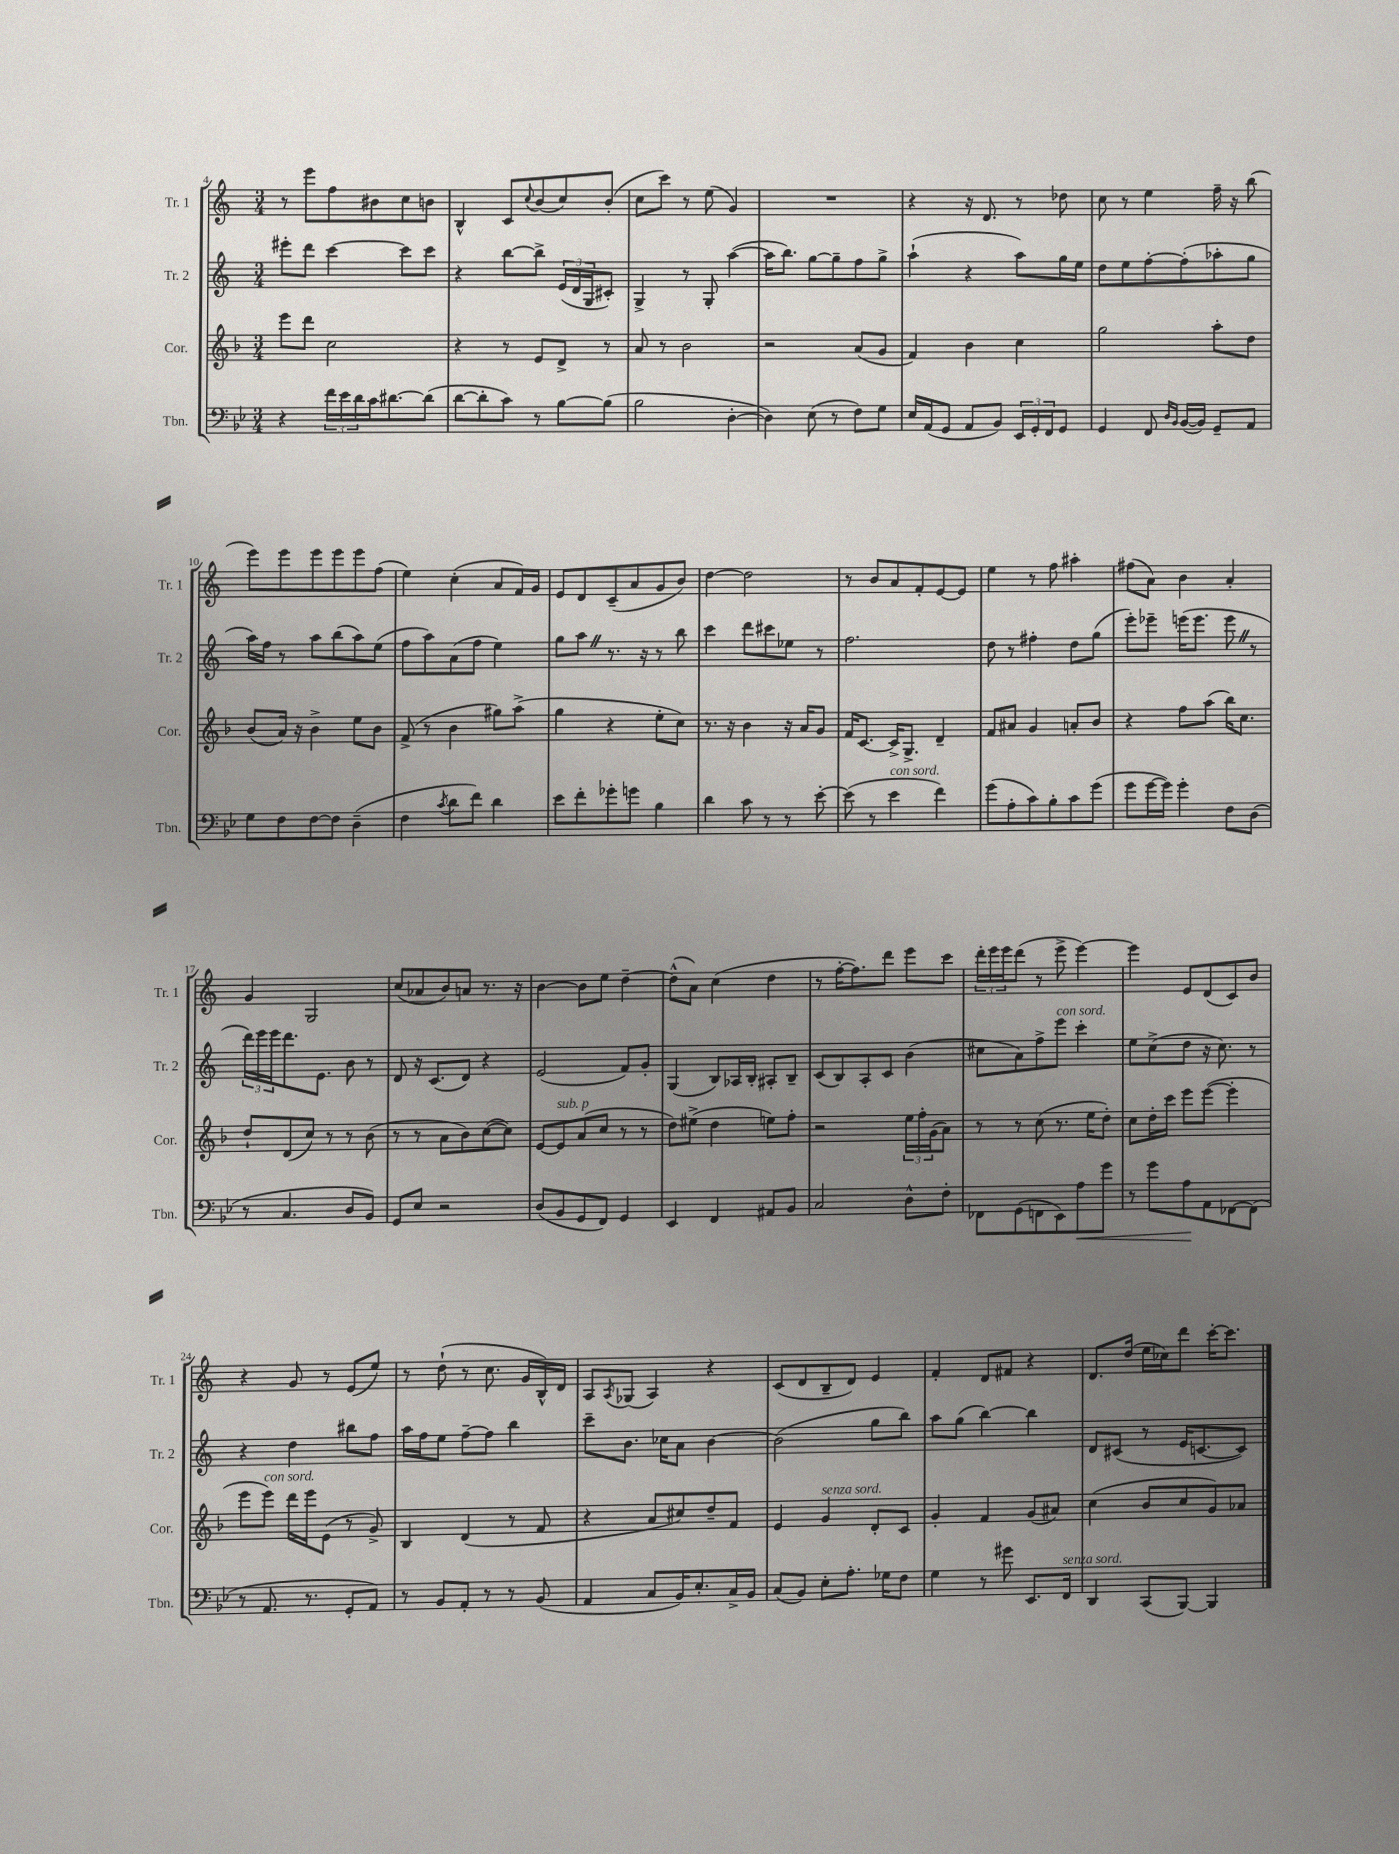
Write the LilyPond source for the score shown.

<<
\new StaffGroup <<
\new Staff = "s0" \with { instrumentName = "Tr. 1" shortInstrumentName = "Tr. 1" } {
    \clef treble \key c \major \numericTimeSignature \time 3/4
    r8 e'''8 f''8 bis'8 c''8 b'8 |
    b4-^ c'8 \appoggiatura { c''8 } b'8( c''8) b'8-.( |
    c''8 c'''8) r8 e''8( g'4) |
    R2. |
    r4 r16 d'8. r8 des''8 |
    c''8 r8 e''4 f''16-- r16 b''8( |
    e'''8) e'''8 e'''8 e'''8 e'''8 f''8( |
    e''4) c''4-.( a'8 f'16) g'16 |
    e'8 d'8 c'8--( a'8 g'8 b'8) |
    d''4~ d''2 |
    r8 b'8 a'8 f'8-. e'8~ e'8 |
    e''4 r8 f''8 ais''4-. |
    fis''8( a'8) b'4 a'4-. |
    g'4 g2 |
    c''8( aes'8 b'8) a'8 r8. r16 |
    b'4~ b'8 e''8 d''4~-- |
    d''8-^( a'8) c''4( d''4 |
    r8 f''16~-. f''8.) d'''8 e'''8 c'''8 |
    \tuplet 3/2 { d'''16-. e'''16 e'''16 } d'''8( r8 e'''8-> e'''4~) |
    e'''4 e'8 d'8( c'8) b'8 |
    r4 g'8 r8 e'8( e''8) |
    r8 d''8-!( r8 c''8. g'16 b16-^) d'16 |
    a8 \acciaccatura { a8 } ges8( a4) r4 |
    c'8( d'8 b8-- d'8) e'4 |
    f'4-. d'8 fis'8 r4 |
    d'8. d''16( e''16 ces''16) d'''8 c'''16~-. c'''8. \bar "|." |
}
\new Staff = "s1" \with { instrumentName = "Tr. 2" shortInstrumentName = "Tr. 2" } {
    \clef treble \key c \major \numericTimeSignature \time 3/4
    eis'''8-. d'''8 c'''4~ c'''8 c'''8 |
    r4 b''8~ b''8-> \tuplet 3/2 { e'16( d'16 g16 } cis'8-.) |
    g4-> r8 g8-. a''4~( |
    a''16 b''8.) g''8~ g''8-- f''8 g''8-> |
    a''4-!( r4 a''8) g''16 e''16 |
    d''8 e''8 f''8~-. f''8-.( aes''8-. g''8 |
    a''16) f''16 r8 a''8 b''8( a''8) e''8( |
    f''8 a''8) a'8( f''8 e''4) |
    g''8 a''8 \once \override BreathingSign.text = \markup { \musicglyph "scripts.caesura.straight" } \breathe r8. r16 r8 b''8 |
    c'''4 d'''8 cis'''8 ees''8 r8 |
    f''2. |
    d''8 r8 fis''4-. d''8 g''8( |
    e'''8-.) ees'''8-- e'''16( e'''8. e'''8 \once \override BreathingSign.text = \markup { \musicglyph "scripts.caesura.straight" } \breathe r8 |
    \tuplet 3/2 { d'''16) e'''16 e'''16 } d'''8. e'8. b'8 r8 |
    d'8 r16 c'8.( d'8) r4 |
    e'2( f'8) g'8-. |
    g4( b8) aes16 b16-. ais8-. b8-- |
    c'8( b8) a8-. c'8 b'4( |
    cis''8 a'8) f''8-> e'''8^\markup { \italic "con sord." } c'''4-. |
    e''8 c''8->( d''8 r16 c''8.) r8 |
    r4 d''4 bis''8 f''8 |
    a''16 f''16 e''8 f''8~-- f''8 b''4 |
    c'''8-- b'8. ces''16 a'8 b'4~ |
    b'2( g''8 b''8) |
    a''8 g''8( b''4~) b''4 |
    d'8 cis'8( r8 e'16 c'8.~ c'8) \bar "|." |
}
\new Staff = "s2" \with { instrumentName = "Cor." shortInstrumentName = "Cor." } {
    \clef treble \key f \major \numericTimeSignature \time 3/4
    e'''8 d'''8 c''2 |
    r4 r8 e'8 d'8-> r8 |
    a'8 r8 bes'2 |
    r2 a'8( g'8 |
    f'4) bes'4 c''4 |
    g''2 a''8-. d''8 |
    bes'8( a'16) r16 bes'4-> e''8 bes'8 |
    f'8->( r8 bes'4 gis''8) a''8->( |
    g''4 r4 e''8-. c''8) |
    r8. r16 bes'4 r16 a'16 g'8 |
    f'16 c'8.~ c'16-> g8.-> d'4-- |
    f'8 ais'8 g'4 a'8-. bes'8 |
    r4 f''8 a''8( bes''16) c''8. |
    d''8-! d'8( c''8) r8 r8 bes'8( |
    r8 r8 a'8 bes'8) c''8~( c''8) |
    e'8~ e'8^\markup { \italic "sub. p" } a'8( c''8 r8 r8 |
    d''8) eis''8->( d''4 e''8) f''8-. |
    r2 \tuplet 3/2 { e''16 f''16-. g'16( } a'8) |
    r8 r8 c''8( r8. e''16 d''8-.) |
    c''8 d''16-. c'''16 e'''8 e'''8~( e'''4-. |
    e'''8 e'''8^\markup { \italic "con sord." }) d'''16 e'''16 e'8( r8 g'8->) |
    bes4 d'4( r8 f'8 |
    r4 a'8 cis''8) d''8-- f'8 |
    e'4 g'4^\markup { \italic "senza sord." } d'8-. c'8 |
    g'4-. f'4 g'8( ais'8) |
    c''4( bes'8 c''8 g'8) aes'8 \bar "|." |
}
\new Staff = "s3" \with { instrumentName = "Tbn." shortInstrumentName = "Tbn." } {
    \clef bass \key bes \major \numericTimeSignature \time 3/4
    r4 \tuplet 3/2 { f'16 ees'16 d'16 } c'16 dis'8.~ dis'8( |
    d'8~ d'8-. c'8) r8 bes8~ bes8( |
    bes2 d4~-. |
    d4) ees8( r8 f8) g8 |
    ees16 a,16( g,8 a,8 bes,8) \tuplet 3/2 { ees,16 g,16-. f,16 } g,8 |
    g,4 f,8 \grace { d16 bes,16 } bes,16~( bes,16) g,8-- a,8 |
    g8 f8 f8~ f8 d4--( |
    f4 \acciaccatura { c'8 } d'8 f'8) d'4 |
    ees'8 f'8-. ges'8-. g'8 bes4 |
    d'4 c'8 r8 r8 ees'8~-. |
    ees'8( r8 ees'4^\markup { \italic "con sord." } f'4) |
    g'8( a8-. c'8) bes8-. c'8 g'8( |
    g'8 g'16~ g'16) g'4-. f8 d8( |
    r8 c4. d8 bes,8) |
    g,8 ees8 r2 |
    d8( bes,8 g,8 f,8) g,4 |
    ees,4 f,4 ais,8 bes,8 |
    c2 d8-^ f8-. |
    fes,8 g,8( f,8 ees,8) a8\< g'8 |
    r8 g'8 a8\! a,8 fes,8~ fes,8( |
    r8 a,8. r8. g,8-. a,8) |
    r8 bes,8 a,8-. r8 r8 bes,8( |
    a,4 c8 bes,16) ees8.-. c16-> bes,16 |
    c8( bes,8) ees8-. a8.-. ges16 f8 |
    g4 r8 gis'8 ees,8. f,16^\markup { \italic "senza sord." } |
    d,4 c,8( bes,,8~) bes,,4 \bar "|." |
}
>>
>>
\layout { \context { \Score currentBarNumber = #4 } }
